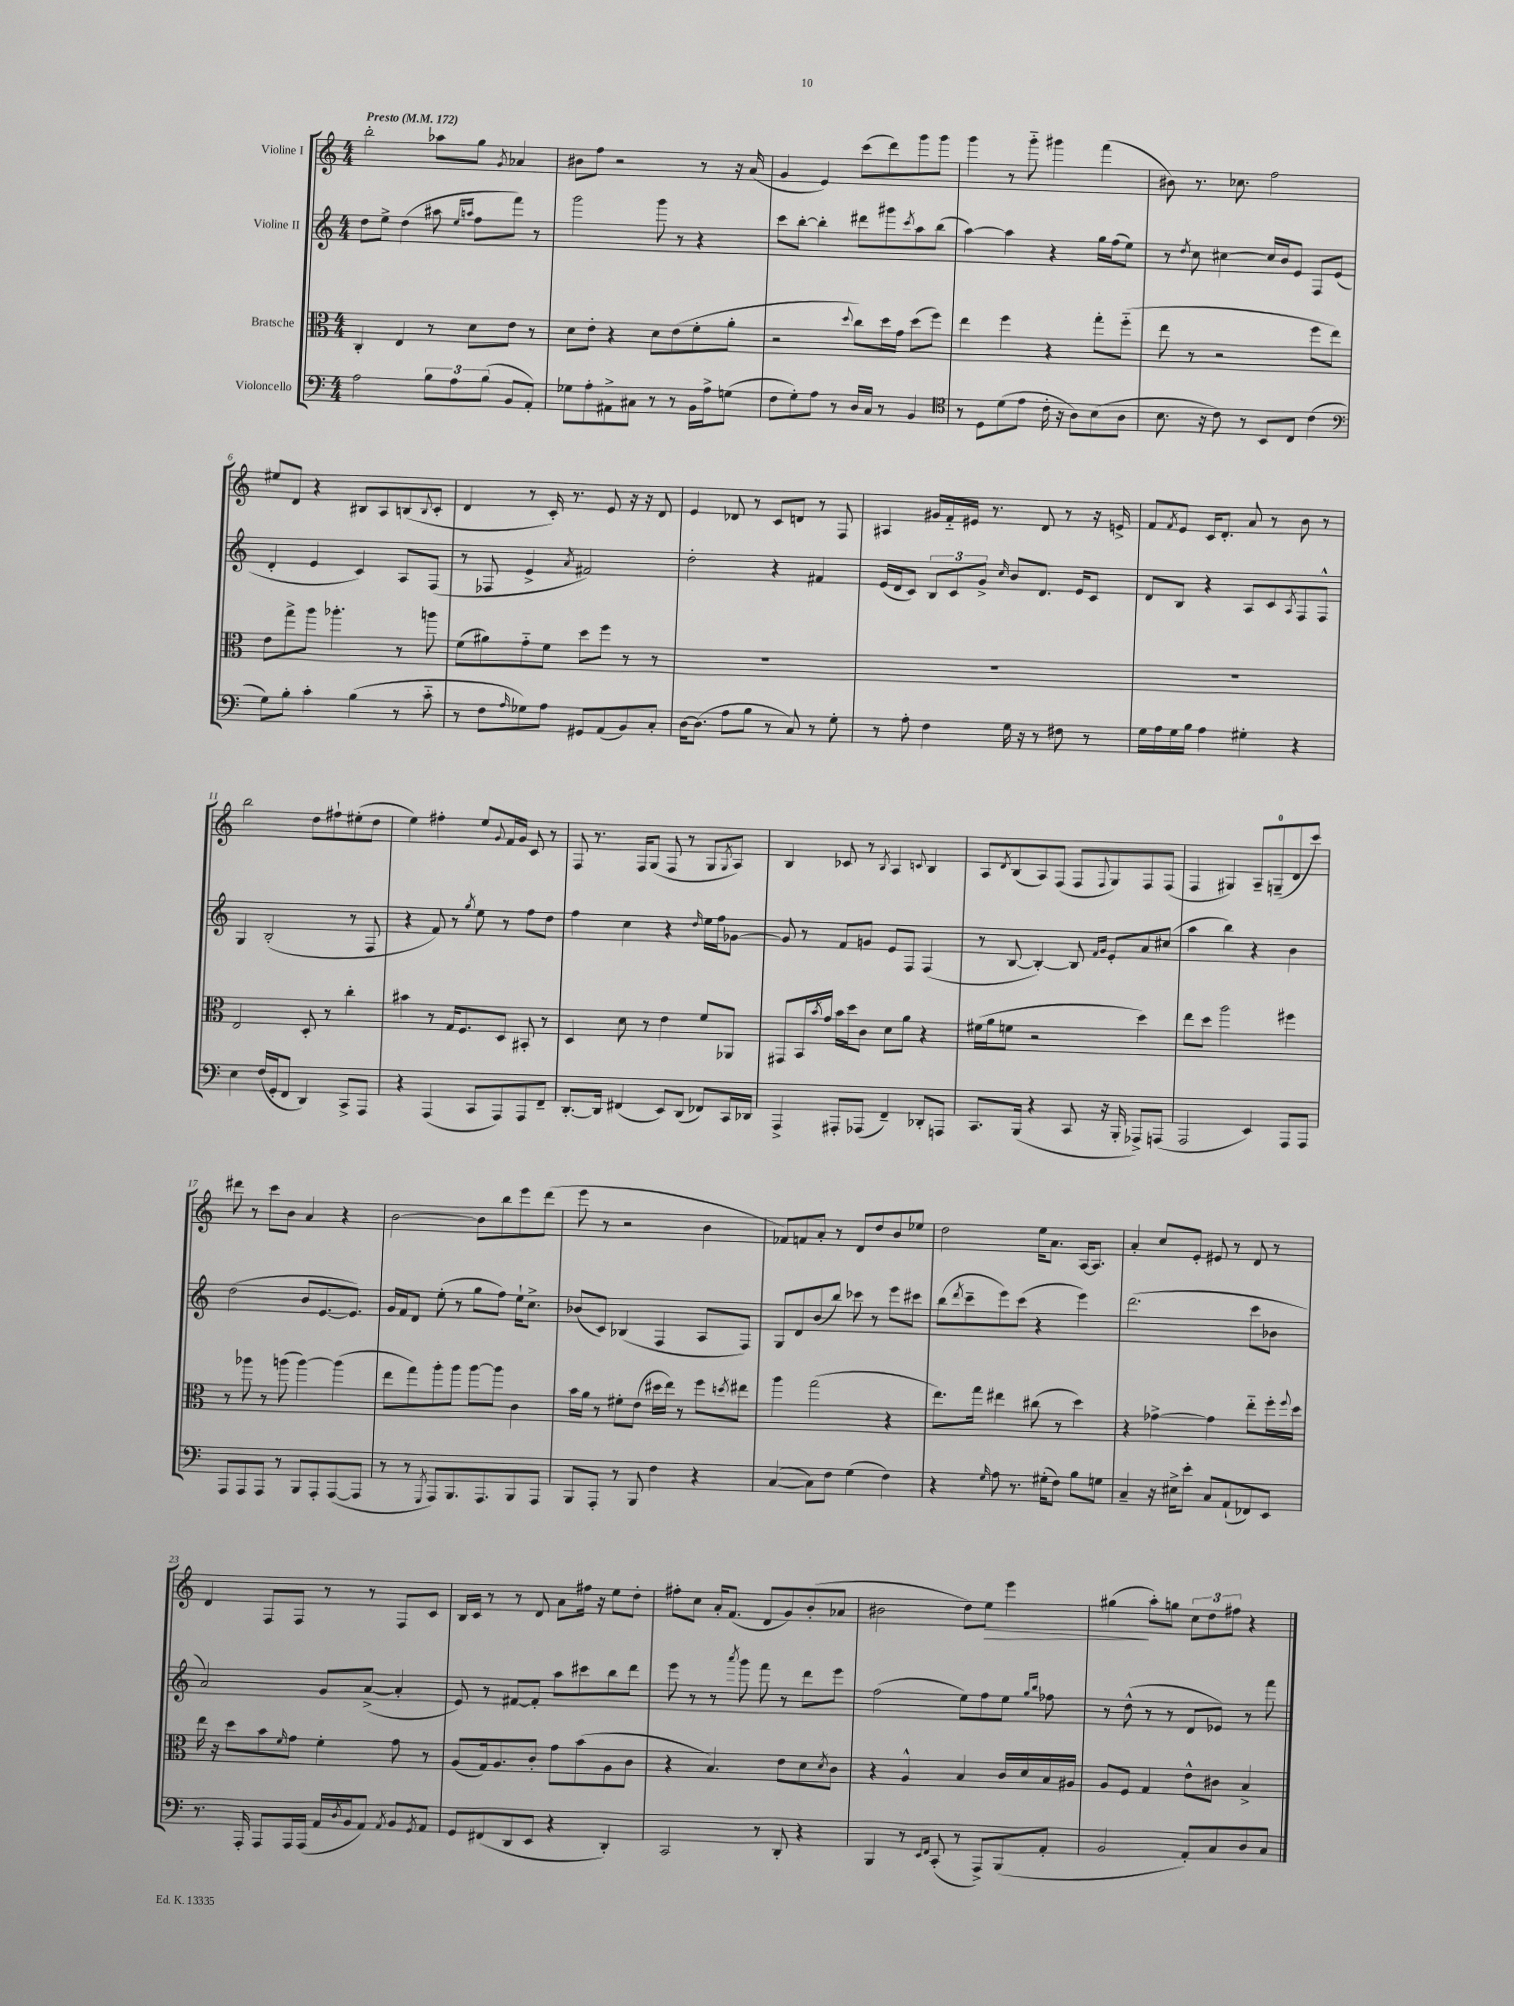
<<
\new StaffGroup <<
\new Staff = "s0" \with { instrumentName = "Violine I" } {
    \clef treble \key c \major \numericTimeSignature \time 4/4 \tempo "Presto" 4 = 172
    b''2-. aes''8 g''8 \acciaccatura { g'8 } aes'4 |
    bis'8 f''8 r2 r8 r16 a'16( |
    g'4 e'4) c'''8( d'''8) g'''8 g'''8 |
    g'''4 r8 g'''8-_ gis'''4 f'''4( |
    bis'8) r8. ces''8. f''2 |
    eis''8 d'8 r4 bis8 a8 b8( \appoggiatura { b8 } c'8-. |
    d'4 r8 c'16-.) r8. e'8 r16 r16 d'8 |
    e'4 des'8 r8 c'8 d'8 r8 f8 |
    ais4 gis'16 f'16-_ eis'16 r8. d'8 r8 r16 e'16-> |
    f'8 \acciaccatura { f'8 } e'8 c'16 d'8.-. a'8 r8 b'8 r8 |
    b''2 d''8 fis''8-! eis''8-.( d''8 |
    e''4) fis''4-. e''8 \appoggiatura { g'8 } f'16 g'16 c'8 r8 |
    f8 r8. f16 g8( f8 r8 g8 \acciaccatura { g8 } a8) |
    b4 ces'8 r8 \acciaccatura { b8 } a4 \appoggiatura { c'8 } b4 |
    a8 \acciaccatura { d'8 } b8( a8) f8( f8 \appoggiatura { f8 } g8) f8 f8( |
    f4 gis4) a8-- g8-0--( d'8 c'''8) |
    dis'''8 r8 c'''8 b'8 a'4 r4 |
    b'2~ b'8 b''8 e'''8 d'''8( |
    e'''8 r8 r2 b'4 |
    fes'8) f'8 a'8-. r8 d'8 d''8 b'8 ees''8 |
    d''2 e''16 a'8. a16~ a8. |
    a'4-. c''8 e'8-. eis'8 r8 d'8 r8 |
    d'4 f8 f8 r8 r8 f8 c'8 |
    b16 c'16 r8 r8 d'8 a'8 fis''16 r16 e''8 d''8-. |
    fis''8-. c''8 a'16-. f'8.( d'8 g'8) b'8-.( aes'8 |
    bis'2 d''8) e''8\> e'''4 |
    gis''4\!( a''8-.) g''8 \tuplet 3/2 { c''8 d''8 fis''8 } r4 \bar "|." |
}
\new Staff = "s1" \with { instrumentName = "Violine II" } {
    \clef treble \key c \major \numericTimeSignature \time 4/4
    d''8 e''8-> d''4( ais''8 \grace { e''16 a''16 } f''8 f'''8) r8 |
    g'''2 g'''8 r8 r4 |
    c'''8 b''8~-. b''4-. dis'''8 gis'''8 \acciaccatura { c'''8 } a''8 b''8( |
    a''4~) a''4 r4 g''16 f''16( e''8) |
    r8 \acciaccatura { d''8 } c''8 cis''4~ cis''16 b'16 e'8 f8 e'8( |
    d'4-. e'4 c'4) a8 f8( |
    r8 fes8 e'4-> \acciaccatura { a'8 } fis'2) |
    d''2-. r4 fis'4 |
    e'16( d'16 c'8) \tuplet 3/2 { b8 c'8 g'8-> } \grace { c''16 } b'8 d'8. e'16 c'8 |
    d'8 b8 r4 a8 c'8 \acciaccatura { a8 } f8 f8-^ |
    g4 b2-.( r8 f8 |
    r4 f'8) r8 \acciaccatura { g''8 } e''8 r8 f''8 d''8 |
    f''4 c''4 r4 \grace { d''16 } e''16 f''16 ges'8~ |
    ges'8 r8 f'8 g'8 e'8 f8 f4( |
    r8 b8~ b4~-.) b8 \grace { f'16 g'16 } e'8-. a'8 cis''8( |
    a''4 b''4) r4 b'4 |
    d''2( b'8 e'8.~ e'8.) |
    g'16 f'16 d'8 e''8-.( r8 g''8 f''8) e''16-! c''8.-> |
    bes'8( c'8) bes4( f4 a8 f8) |
    g8 d'8 b'8( b''8) ces'''8 r8 e'''8 cis'''8 |
    b''8( \acciaccatura { d'''8 } c'''8-- e'''8) c'''8( r4 e'''4) |
    d'''2.( c'''8 bes'8 |
    a'2) g'8 a'8~->( a'4-. |
    e'8) r8 fis'8~ fis'8-. a''8 cis'''8 b''8 d'''8 |
    e'''8 r8 r8 \acciaccatura { a'''8 } g'''8 f'''8 r8 d'''8 e'''8 |
    f''2( e''8) f''8 e''8 \grace { g''16 b''16 } fes''8 |
    r8 d''8-^( r8 r8 d'8 ees'8) r8 f'''8 \bar "|." |
}
\new Staff = "s2" \with { instrumentName = "Bratsche" } {
    \clef alto \key c \major \numericTimeSignature \time 4/4
    c4-. e4 r8 d'8 e'8 r8 |
    d'8 e'8-. r4 d'8 e'8( f'8-. a'8-. |
    r2 \appoggiatura { d''8 } c''8) d''16 g'16 d''8( f''8) |
    e''4 f''4 r4 g''8-. f''8-_( |
    e''8 r8 r2 f''8 e''8) |
    e'8 g''8-> a''8 aes''4.-. r8 a''8 |
    f'8( ais'8) g'8-_ f'8 d''8 f''8 r8 r8 |
    R1 |
    R1 |
    R1 |
    e2 d8-. r8 c''4-. |
    bis'4 r8 g16 f8. d8 bis,8-. r8 |
    d4 d'8 r8 e'4 f'8 aes,8 |
    gis,8 b,16 \acciaccatura { b'8 } g'16 b'16 d''16 c'8 d'8 a'8 r4 |
    fis'16( a'16 f'8 r2 d''4) |
    e''8 d''8 a''2 fis''4 |
    r8 aes''8 r8 a''8( a''4~) a''4( |
    e''8 g''8) a''8-. a''8 a''8~ a''8 c'4 |
    b'16 a'16 r8 fis'8-. e'8( dis''16 e''16) r8 f''8 \acciaccatura { d''8 } eis''8 |
    a''4 g''2( r4 |
    e''8.) g''16 eis''4 cis''8( r8 d''4) |
    r4 ges'4~-> ges'4 e''8-_ f''16-. \appoggiatura { f''8 } d''16 |
    e''16 r16 d''8 b'8 \grace { f'16 } g'8 f'4-. g'8 r8 |
    a8( g16) a8. c'8-. g'8 b'8( a8 c'8 |
    r4 b4.) e'8 d'8 \acciaccatura { d'8 } c'8 |
    r4 a4-^ b4 c'16 d'16 b16 ais16 |
    a8 f8 g4 e'8-^ cis'8 b4-> \bar "|." |
}
\new Staff = "s3" \with { instrumentName = "Violoncello" } {
    \clef bass \key c \major \numericTimeSignature \time 4/4
    a2 \tuplet 3/2 { b8 a8 b8( } b,8 a,8-.) |
    ges8 a8-. ais,8-> cis8 r8 r8 b,16 a16-> g8( |
    f8 g8-.) a8 r8 d16 c16 r8 b,4 |
    \clef tenor r8 d8 d'8( e'8 c'16-. r16 a8) b8( a8 |
    b8. r16 c'8) r8 b,8 c8 c'4( |
    \clef bass g8) b8-. c'4-. b4( r8 c'8-_ |
    r8 f8 \grace { a16 } ges8) a8 gis,8 a,8( b,8) c8-. |
    d16~ d8.( a8 b8 r8 c8) r8 g8-. |
    r8 a8-. f4 g16 r16 r8 fis8 r8 |
    g16 a16 g16 b16 a4 gis4-. r4 |
    e4 f16( g,16-. f,8 d,4) c,8-> a,,8 |
    r4 a,,4( c,8 a,,8) a,,8 f,8-- |
    d,8.~-. d,16 fis,4( e,8) d,8( fes,8) c,16 des,16 |
    a,,4-> ais,,8-. aes,,8( f,4--) des,8-. a,,8 |
    c,8. b,,16( r4 c,8 r16 b,,16-. aes,,8->) a,,8( |
    a,,2 e,4) a,,8 a,,8 |
    a,,8 a,,8 a,,8 r8 b,,8 a,,8-. a,,8~( a,,8 |
    r8 r8 \acciaccatura { g,,8 } a,,8) b,,8. a,,8. b,,8 a,,8 |
    b,,8 a,,8-. r8 b,,8 f4 r4 |
    c4~( c8) f8 g4( f4) |
    r4 \grace { g16 } a8 r8. gis16-.( f8) b8 g8 |
    c4-- r16 eis16-> e'8-. c8 a,8-!( fes,8) e,8 |
    r8. a,,16-. a,,8 a,,16 a,,16( a,16 \acciaccatura { d8 } b,16 a,8) \acciaccatura { a,8 } b,8 \acciaccatura { g,8 } a,8 |
    g,8 fis,8( d,8 e,8 r4 d,4-.) |
    c,2 r8 d,8-. r4 |
    b,,4 r8 \grace { e,16 f,16 } c,8-.( r8 a,,8->) b,,8( a,8-. |
    b,2 a,8-.) c8 d8 c8 \bar "|." |
}
>>
>>
